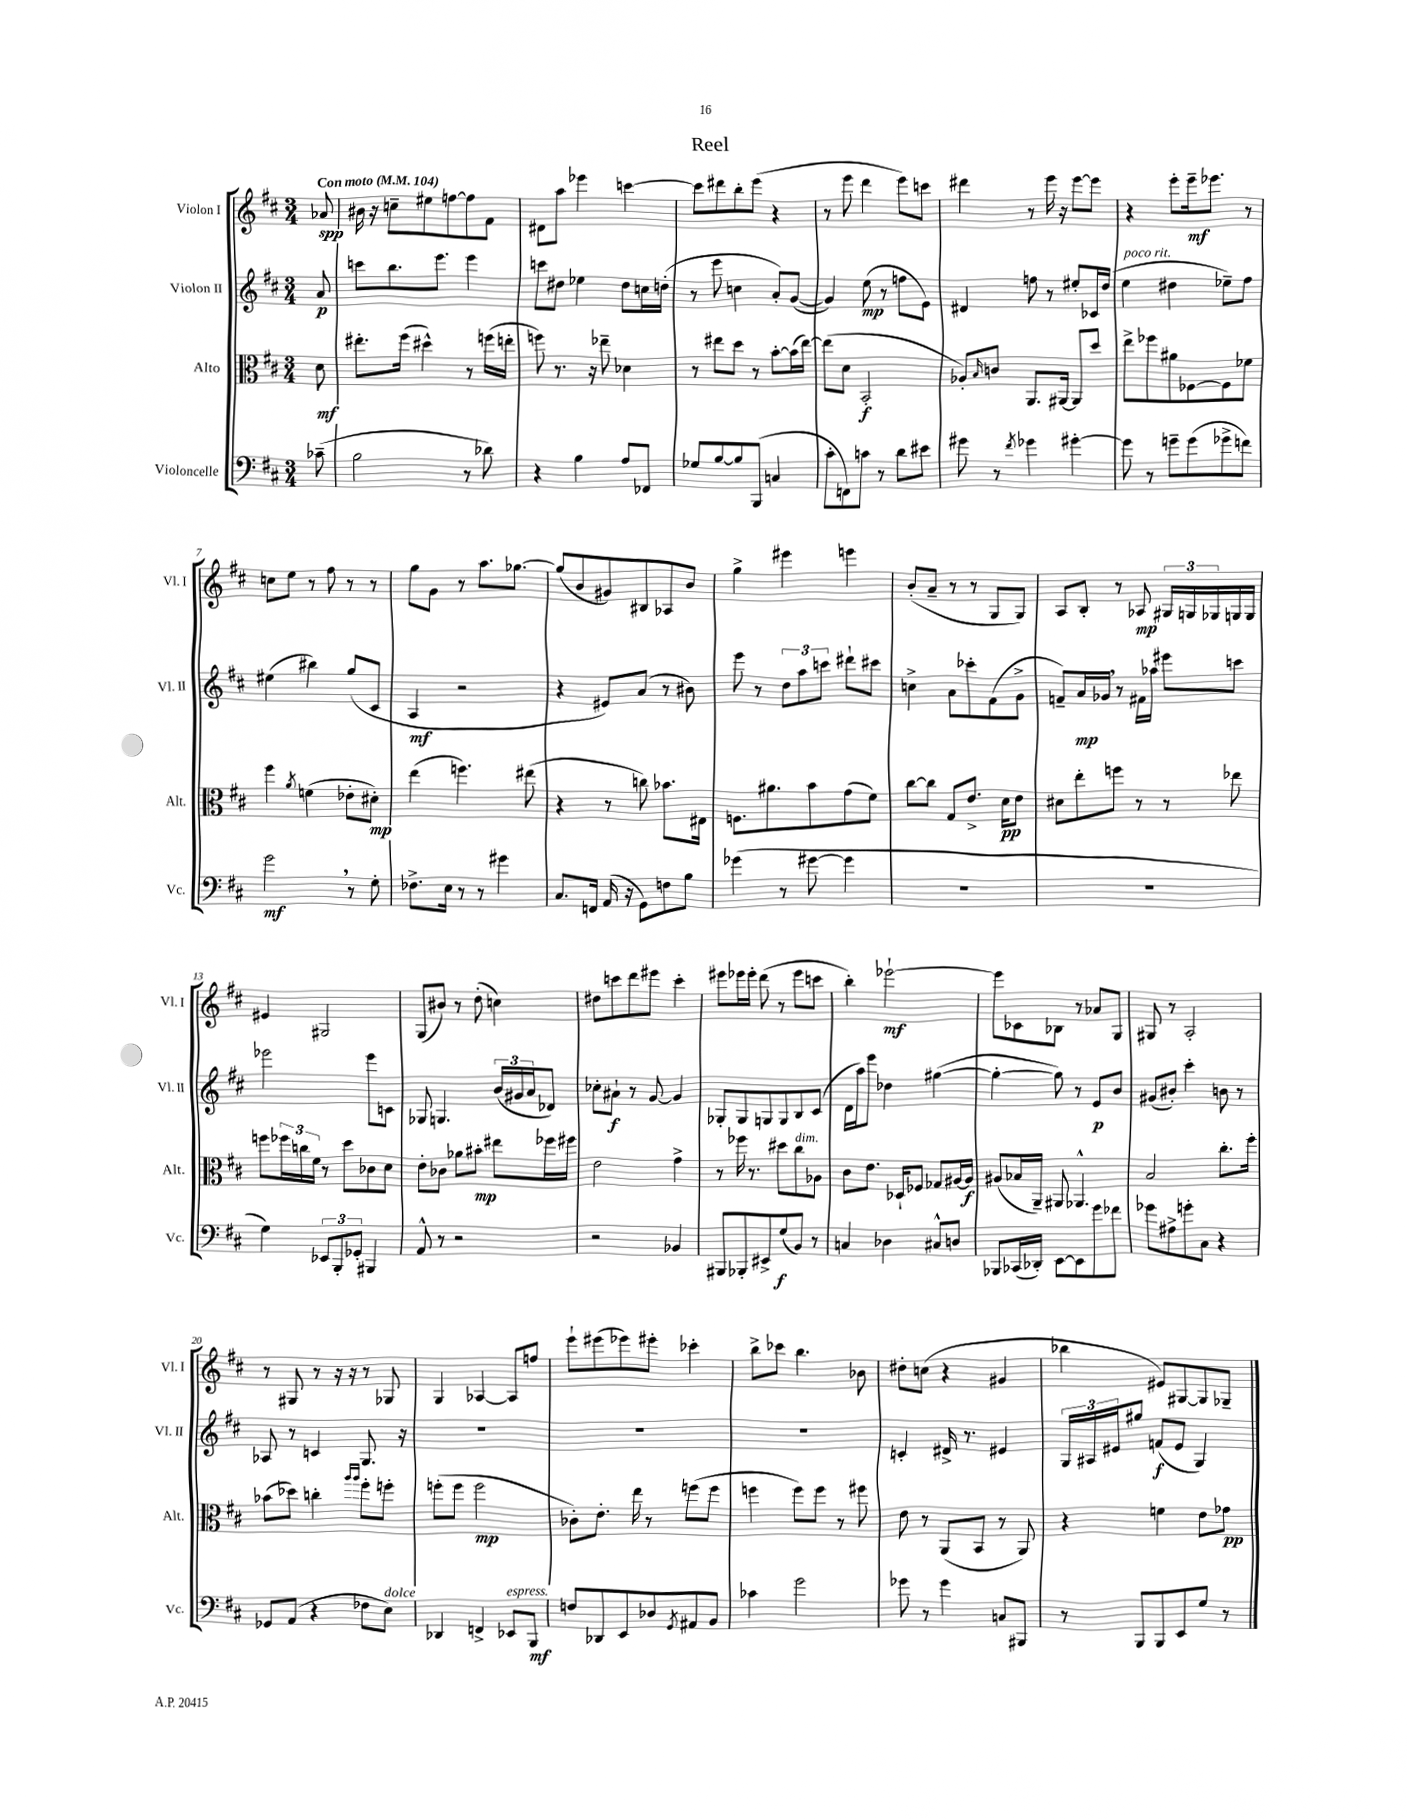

**kern	**kern	**kern	**kern
*staff4	*staff3	*staff2	*staff1
*clefF4	*clefC3	*clefG2	*clefG2
*k[f#c#]	*k[f#c#]	*k[f#c#]	*k[f#c#]
*M3/4	*M3/4	*M3/4	*M3/4
*MM104	*MM104	*MM104	*MM104
(8c-~	8d	8a	8a-
=	=	=	=
2B	8.ee#'	8ccc	16b#
.	.	.	16r
.	.	8.bb	8cc~
.	(16ff#	.	.
.	4dd#^^)	.	8ee#
.	.	8.eee	.
.	.	.	[8ff
8r	8r	4eee	8ff]
8d-)	(16ff	.	8f#
.	16ee'	.	.
=	=	=	=
4r	8ff)	8ccc	8d#
.	8.r	8dd#	8aa
4B	.	4ee-	4eee-
.	16r	.	.
.	8ee-~	.	.
8A	4d-	8dd#	[4ccc
8FF-	.	16cc	.
.	.	(16dd'	.
=	=	=	=
8G-	8r	8r	8ccc]
[8B	8ee#	8eee	8ddd#
8B]	8dd	4cc	8bb'
(8BBB	8r	.	(8eee
4C	[8b'	8a')	4r
.	(16b]	([8g	.
.	[16ee#)	.	.
=	=	=	=
8c#'	(8ee#]	4g])	8r
8FF)	8d	.	8eee
8c	2BB'	(8ee	4ddd
8r	.	8r	.
8d	.	8ff	8eee)
8e#	.	8e)	8ccc
=	=	=	=
8g#	8A-')	4d#	4ddd#
.	16qqB	.	.
8r	8c	.	.
8qf#	.	.	.
4g-	8.AA	8ff	8r
.	.	8r	16eee
.	[16AA#	.	16r
[4g#'	8AA#]	8ee#'	[8eee
.	8dd	16c-	8eee]
.	.	(16dd	.
=	=	=	=
8g#]	8ee^	4ee	4r
8r	8ff-	.	.
8g~	8a#	4dd#	8eee'
(8g	[8F-	.	16eee~
.	.	.	8.eee-
8g-^	8F-]	8ee-~)	.
8f)	8f-	8ff#	8r
=	=	=	=
2g	4ff#	(4ee#	8cc
.	.	.	8ee
.	8qa	.	.
.	(4f	4bb#)	8r
.	.	.	8ff#
8r	8e-'	(8gg	8r
8G'	8d#')	8c#	8r
=	=	=	=
8.F-^	(4ee	4A	8gg
.	.	.	8g
16E	.	.	.
8r	4.ff)	2r	8r
8r	.	.	8.aa
4g#	.	.	.
.	.	.	[8.gg-
.	(8ee#	.	.
=	=	=	=
8.C#	4r	4r	(8gg-]
.	.	.	8b
16FF	.	.	.
(16AA	8r	8e#)	8g#)
16r	.	.	.
8GG)	8cc)	(8a	8B#
8F	8.b-	8r	8A-
8B	.	8b#)	8b
.	16E#	.	.
=	=	=	=
(4g-	8.F	8eee	4gg^
.	.	8r	.
.	8.a#	.	.
8r	.	12dd	4eee#
.	.	12aa	.
[8g#	8b	.	.
.	.	12ccc	.
4g#]	(8g	8ddd#`	4eee
.	8f#)	8ccc#	.
=	=	=	=
2.r	[8cc#	4cc^	(8b'
.	8cc#]	.	8a~
.	8G	8a	8r
.	8.e^	8ccc-'	8r
.	.	(8f#	8G
.	16d	.	.
.	8e	8g^	8G)
=	=	=	=
2.r	8d#	8f~)	8A
.	8ee'	16a	8B'
.	.	16g-	.
.	8ff	8r	8r
.	8r	16f#	8A-
.	.	16aa-	.
.	8r	8eee#	24G#
.	.	.	24G
.	.	.	24G-
.	8ee-	8ccc	16G
.	.	.	16G
=	=	=	=
4G)	8ff	2eee-	4e#
.	24ff-	.	.
.	24cc	.	.
.	24f#	.	.
12EE-	8r	.	2G#
12BBB'	.	.	.
.	8dd	.	.
12GG-'	.	.	.
4BBB#	8c-	8eee-	.
.	8d	8c	.
=	=	=	=
8AA^^	8e'	8G-	(8G
8r	8c-	4.G	8b#)
2r	8a-	.	8r
.	8b#'	.	(8dd'
.	8ee#	(24b	4cc)
.	.	24g#	.
.	.	24a	.
.	16ff-	8d-)	.
.	16ff#	.	.
=	=	=	=
2r	2e	8cc-'	8dd#
.	.	8a#`	8ccc
.	.	8r	8ddd
.	.	[8g	8eee#
4BB-	4g^	4g]	4ccc'
=	=	=	=
8BBB#	8r	8G-'	8eee#
8BBB-'	16ff-	8G-	16eee-
.	8.r	.	16eee-'
8EE#^	.	8G	(8ddd
(8G	8dd#	8G	8r
8BB)	8cc#	8B	8eee-
8r	8A-	(8c#	8ccc
=	=	=	=
4C	8c#	16d	4bb')
.	.	16aa)	.
.	8.e	8eee	.
4D-	.	4dd-	[2eee-`
.	16D-`	.	.
.	8F-	.	.
8C#^^	8G-	([4gg#	.
8D	[16A#	.	.
.	16A#]	.	.
=	=	=	=
8BBB-	(8A#	4gg#'_	8eee-]
(16CC-	16B-	.	8c-
16DD-')	16AA~)	.	.
[8EE	8AA#	8gg#])	8B-
8EE]	4.AA-^^	8r	8r
8g	.	8e	8a-
8f-	.	8b	8G
=	=	=	=
8g-	2B	(8g#	8G#
8A#^	.	8b#')	8r
8g'	.	4ccc#'	2A'
8C#	.	.	.
4r	8.cc#'	8b	.
.	.	8r	.
.	16ff#'	.	.
=	=	=	=
8GG-	(8b-	8A-	8r
(8AA	8dd-)	8r	8G#
4r	4cc'	4c	8r
.	.	.	16r
.	.	.	16r
.	16qqaa	.	.
.	16qqaa	.	.
8F-	8ff#'	8.G	8r
8E)	8ff'	.	8G-
.	.	16r	.
=	=	=	=
4DD-	(8ff'	2.r	4G
.	8ff	.	.
4FF^	2ff	.	[4A-
8EE-	.	.	8A-]
8BBB	.	.	8ff
=	=	=	=
8F	8c-')	2.r	8eee`
8DD-	8.e'	.	(8eee#
8EE	.	.	8eee-)
.	16ee	.	.
8D-	8r	.	8eee#'
8qGG	.	.	.
8AA#	(8ff	.	4ccc-'
8BB	8ff	.	.
=	=	=	=
4c-	4ff	2.r	8bb^
.	.	.	8ccc-
2g	8ff)	.	4.bb
.	8ff	.	.
.	8r	.	.
.	8ff#	.	8b-
=	=	=	=
8g-	8e	4c'	8dd#'
8r	8r	.	(8cc
4g-	(8AA	16d#^	4r
.	.	8.r	.
.	8BB	.	.
8C	8r	4e#	4g#
8BBB#	8AA)	.	.
=	=	=	=
8r	4r	24G	4bb-
.	.	24A#	.
.	.	24e#	.
8BBB	.	8gg#	.
8BBB	4f	(8f	8e#)
8EE	.	8e#	[8G#
8G	8e	4G)	8G#]
8r	8g-	.	8G-~
==	==	==	==
*-	*-	*-	*-
